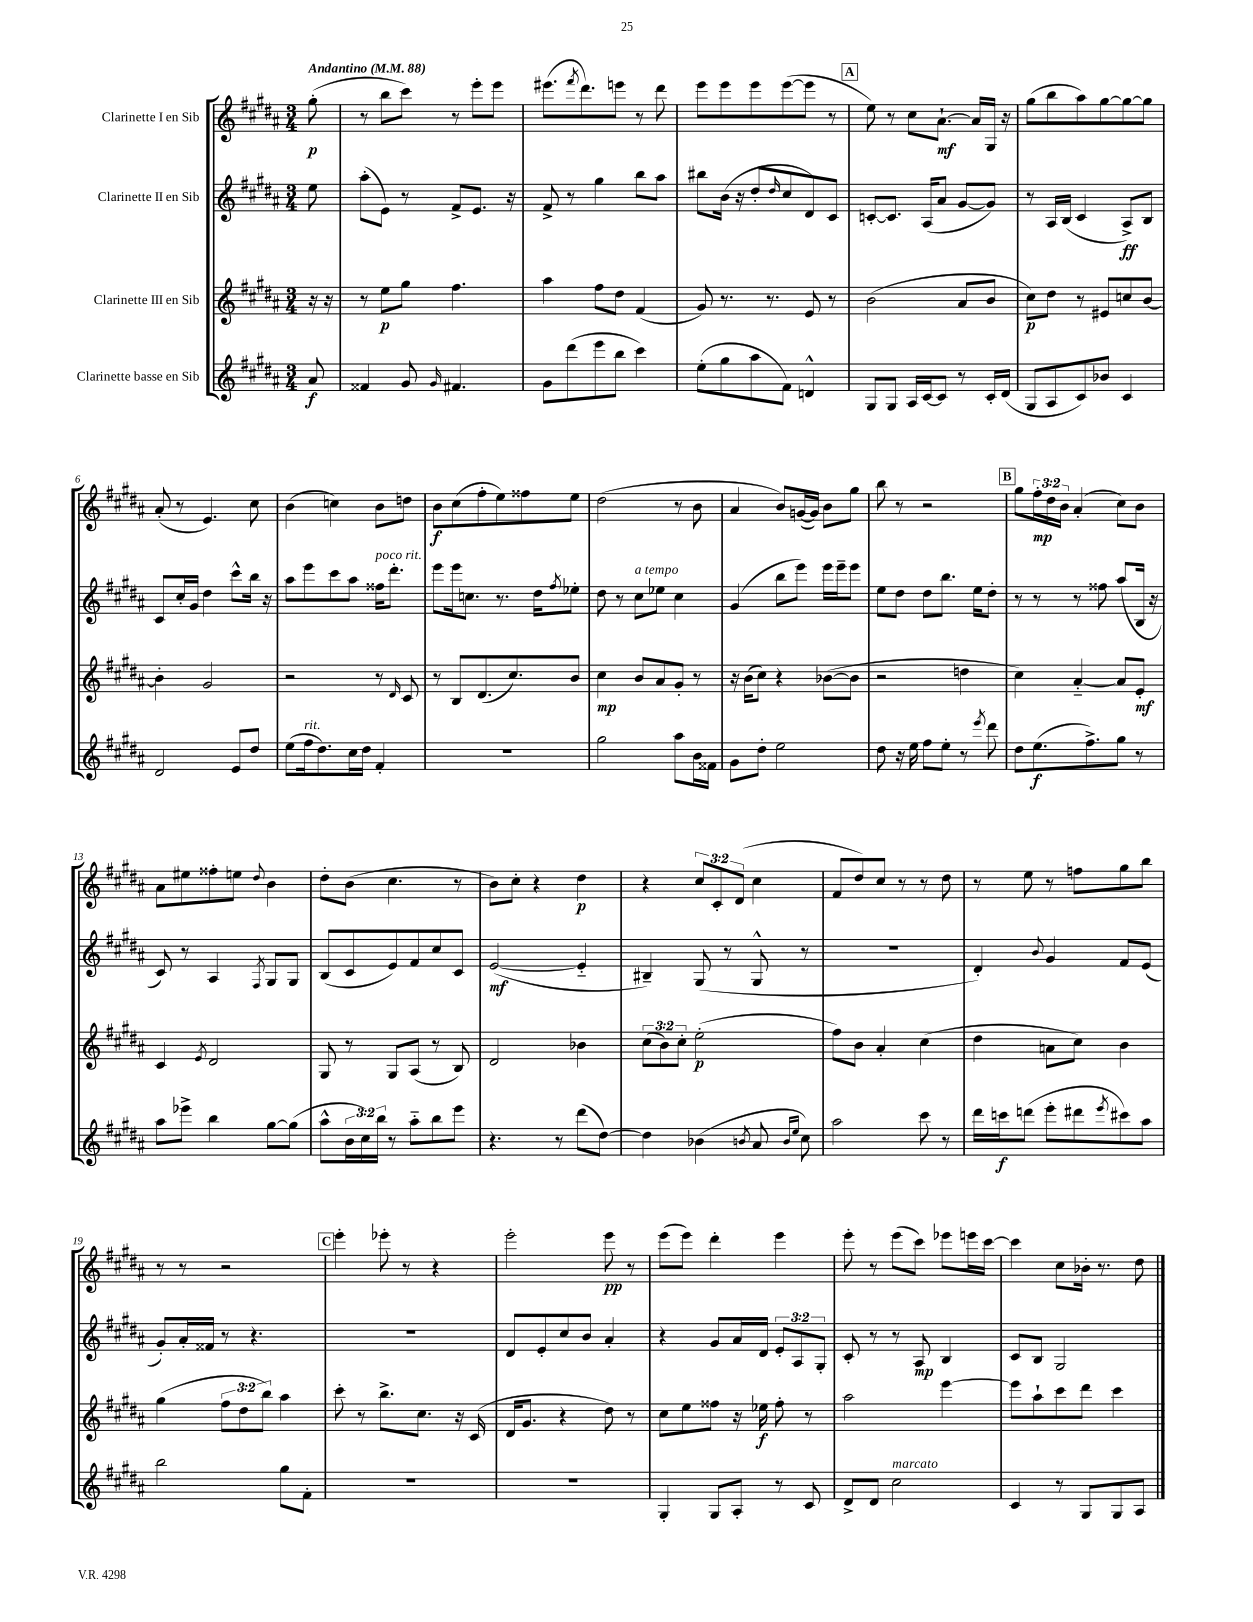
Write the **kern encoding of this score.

**kern	**dynam	**kern	**dynam	**kern	**dynam	**kern	**dynam
*part4	*part4	*part3	*part3	*part2	*part2	*part1	*part1
*staff4	*staff4	*staff3	*staff3	*staff2	*staff2	*staff1	*staff1
*I"Clarinette basse en Sib	*	*I"Clarinette III en Sib	*	*I"Clarinette II en Sib	*	*I"Clarinette I en Sib	*
*clefG2	*	*clefG2	*	*clefG2	*	*clefG2	*
*k[f#c#g#d#a#]	*	*k[f#c#g#d#a#]	*	*k[f#c#g#d#a#]	*	*k[f#c#g#d#a#]	*
*M3/4	*	*M3/4	*	*M3/4	*	*M3/4	*
*MM88	*	*MM88	*	*MM88	*	*MM88	*
=	=	=	=	=	=	=	=
!	!	!	!	!	!	!LO:TX:a:B:t=Andantino	!
8a#/	f	16r	.	8ee\	.	(8gg#'\	p
.	.	16r	.	.	.	.	.
=1	=1	=1	=1	=1	=1	=1	=1
4f##X/	.	8r	.	(8aa#'\L	.	8r	.
.	.	8ee\L	p	8e\J)	.	8bb\L	.
8g#/	.	8gg#\J	.	8r	.	8ccc#\J)	.
16qqg#/	.	.	.	.	.	.	.
4.f#X/	.	4.ff#\	.	8f#^/L	.	8r	.
.	.	.	.	8.e/J	.	8eee'\L	.
.	.	.	.	.	.	8eee\J	.
.	.	.	.	16r	.	.	.
=2	=2	=2	=2	=2	=2	=2	=2
8g#\L	.	4aa#\	.	8f#^/	.	(8.eee#X\L	.
(8ddd#\	.	.	.	8r	.	.	.
.	.	.	.	.	.	8qfff#/	.
.	.	.	.	.	.	8.ddd#\)	.
8eee\	.	8ff#\L	.	4gg#\	.	.	.
8bb\J	.	8dd#\J	.	.	.	8eeen\J	.
4ccc#\)	.	(4f#/	.	8bb\L	.	8r	.
.	.	.	.	8aa#\J	.	8ddd#\	.
=3	=3	=3	=3	=3	=3	=3	=3
(8ee'\L	.	8g#/)	.	8bb#X\L	.	8eee\L	.
8gg#\	.	8.r	.	(16b\Jk	.	8eee\	.
.	.	.	.	16r	.	.	.
8aa#\	.	.	.	8dd#'/L	.	8eee\	.
.	.	8.r	.	.	.	.	.
.	.	.	.	16qqdd#/	.	.	.
8f#\J)	.	.	.	8cc#/	.	([8eee\	.
4dn^^/	.	8e/	.	8d#/)	.	8eee\J]	.
.	.	8r	.	8c#/J	.	8r	.
!!LO:REH:place=s1:t=A
=4	=4	=4	=4	=4	=4	=4	=4
8G#/L	.	(2b\	.	[8cn'/L	.	8ee\)	.
8G#/J	.	.	.	8.c/J]	.	8r	.
16A#/LL	.	.	.	.	.	8cc#\L	.
[16c#/J	.	.	.	(16A#/KL	.	.	.
8c#/J]	.	.	.	8a#/J	.	[8.a#`\J	mf
8r	.	8a#/L	.	[8g#/L	.	.	.
.	.	.	.	.	.	16a#/LL]	.
16c#'/LL	.	8b/J	.	8g#/J])	.	16G#/JJ	.
(16d#/JJ	.	.	.	.	.	16r	.
=5	=5	=5	=5	=5	=5	=5	=5
8G#/L	.	8cc#\L)	p	8r	.	(8gg#\L	.
8A#/	.	8dd#\J	.	16A#/LL	.	8bb\	.
.	.	.	.	(16B/JJ	.	.	.
8c#/)	.	8r	.	4c#/	.	8aa#\)	.
8b-X/J	.	8e#X/L	.	.	.	[8gg#\	.
4c#/	.	8ccn/	.	8A#^/L)	ff	8gg#\_	.
.	.	[8b/J	.	8B/J	.	8gg#\J]	.
!!LO:LB:g=z
=6	=6	=6	=6	=6	=6	=6	=6
2d#/	.	4b'\]	.	8c#/L	.	(8a#'/	.
.	.	.	.	16cc#'/L	.	8r	.
.	.	.	.	16g#/JJ	.	.	.
.	.	2g#/	.	4dd#\	.	4.e/)	.
8e/L	.	.	.	8ccc#^^\L	.	.	.
8dd#/J	.	.	.	16bb\Jk	.	8cc#\	.
.	.	.	.	16r	.	.	.
=7	=7	=7	=7	=7	=7	=7	=7
(8ee\L	.	2r	.	8aa#\L	.	(4b\	.
!LO:TX:a:i:t=rit.	!	!	!	!	!	!	!
16ff#\k	.	.	.	8eee\	.	.	.
8.dd#\)	.	.	.	.	.	.	.
.	.	.	.	8ccc#\	.	4ccn\)	.
16cc#\L	.	.	.	8aa#\J	.	.	.
16dd#\JJ	.	.	.	.	.	.	.
!	!	!	!	!LO:TX:a:i:t=poco rit.	!	!	!
4f#'/	.	8r	.	16ff##X\KL	.	8b\L	.
.	.	.	.	8.ddd#'\J	.	.	.
.	.	16qqd#/	.	.	.	.	.
.	.	8c#/	.	.	.	8ddn\J	.
=8	=8	=8	=8	=8	=8	=8	=8
2.r	.	8r	.	8eee\L	.	8b\L	f
.	.	8B/L	.	16eee\k	.	(8cc#\	.
.	.	.	.	8.ccn\J	.	.	.
.	.	(8.d#/	.	.	.	8ff#'\	.
.	.	.	.	8.r	.	8ee\)	.
.	.	8.cc#/)	.	.	.	.	.
.	.	.	.	.	.	8ff##X\	.
.	.	.	.	16dd#\KL	.	.	.
.	.	.	.	8qff#/	.	.	.
.	.	8b/J	.	8ee-X'\J	.	8ee\J	.
=9	=9	=9	=9	=9	=9	=9	=9
2gg#\	.	4cc#\	mp	8dd#\	.	(2dd#\	.
.	.	.	.	8r	.	.	.
!	!	!	!	!LO:TX:a:i:t=a tempo	!	!	!
.	.	8b/L	.	8cc#\L	.	.	.
.	.	8a#/	.	8ee-X\J	.	.	.
8aa#\L	.	8g#'/J	.	4cc#\	.	8r	.
16b\L	.	8r	.	.	.	8b\	.
16f##X\JJ	.	.	.	.	.	.	.
=10	=10	=10	=10	=10	=10	=10	=10
8g#\L	.	16r	.	(4g#/	.	4a#/	.
.	.	(16b\KL	.	.	.	.	.
8dd#'\J	.	8cc#\J)	.	.	.	.	.
2ee\	.	4r	.	8bb\L	.	8b/L)	.
.	.	.	.	8eee\J)	.	([16gn/L	.
.	.	.	.	.	.	16g/JJ])	.
.	.	([8b-X\L	.	16eee\LL	.	8b\L	.
.	.	.	.	16eee~\J	.	.	.
.	.	8b-\J]	.	8eee\J	.	8gg#\J	.
=11	=11	=11	=11	=11	=11	=11	=11
8dd#\	.	2r	.	8ee\L	.	8bb\	.
16r	.	.	.	8dd#\J	.	8r	.
16ee\	.	.	.	.	.	.	.
8ff#\L	.	.	.	8dd#\L	.	2r	.
8ee'\J	.	.	.	8.bb\J	.	.	.
8r	.	4ddn\	.	.	.	.	.
.	.	.	.	16ee\KL	.	.	.
8qeee/	.	.	.	.	.	.	.
8ddd#\	.	.	.	8dd#'\J	.	.	.
!!LO:REH:place=s1:t=B
=12	=12	=12	=12	=12	=12	=12	=12
8dd#\L	.	4cc#\)	.	8r	.	8gg#\L	.
(8.ee\	f	.	.	8r	.	24ff#'\L	mp
.	.	.	.	.	.	24dd#\	.
.	.	.	.	.	.	24b\JJ	.
.	.	[4a#/	.	8r	.	(4a#'/	.
8.ff#^\)	.	.	.	.	.	.	.
.	.	.	.	8ff##X\	.	.	.
8gg#\J	.	8a#/L]	.	(8aa#/L	.	8cc#\L)	.
8r	.	8e'/J	mf	16B/Jk	.	8b\J	.
.	.	.	.	16r	.	.	.
!!LO:LB:g=z
=13	=13	=13	=13	=13	=13	=13	=13
8aa#\L	.	4c#/	.	8c#/)	.	8a#\L	.
8eee-X^\J	.	.	.	8r	.	8ee#X\	.
.	.	8qe/	.	.	.	.	.
4bb\	.	2d#/	.	4A#/	.	8ff##X'\	.
.	.	.	.	.	.	8een\J	.
.	.	.	.	8qF#/	.	8qqdd#/	.
[8gg#\L	.	.	.	8G#/L	.	4b\	.
(8gg#\J]	.	.	.	8G#/J	.	.	.
=14	=14	=14	=14	=14	=14	=14	=14
8aa#^^\L	.	8G#/	.	(8B/L	.	8dd#'\L	.
24b\L	.	8r	.	8c#/	.	(8b\J	.
24cc#\)	.	.	.	.	.	.	.
24bb\JJ	.	.	.	.	.	.	.
8r	.	8G#/L	.	8e/)	.	4.cc#\	.
8aa#\L	.	(8A#/J	.	8f#/	.	.	.
8bb\	.	8r	.	8cc#/	.	.	.
8eee\J	.	8B/)	.	8c#/J	.	8r	.
=15	=15	=15	=15	=15	=15	=15	=15
4.r	.	2d#/	.	([2e/	mf	8b\L)	.
.	.	.	.	.	.	8cc#'\J	.
.	.	.	.	.	.	4r	.
8r	.	.	.	.	.	.	.
(8ddd#\L	.	4b-X\	.	4e/]	.	4dd#\	p
[8dd#\J)	.	.	.	.	.	.	.
=16	=16	=16	=16	=16	=16	=16	=16
4dd#\]	.	(12cc#\L	.	4B#X~/)	.	4r	.
.	.	12b\)	.	.	.	.	.
.	.	12cc#'\J	.	.	.	.	.
(4b-X\	.	(2ee'\	p	(8G#/	.	12cc#/L	.
.	.	.	.	.	.	12c#'/	.
.	.	.	.	8r	.	.	.
.	.	.	.	.	.	(12d#/J	.
8qbn/	.	.	.	.	.	.	.
8a#/	.	.	.	8G#^^/	.	4cc#\	.
16qqb/LL	.	.	.	.	.	.	.
16qqee/JJ	.	.	.	.	.	.	.
8cc#\)	.	.	.	8r	.	.	.
=17	=17	=17	=17	=17	=17	=17	=17
2aa#\	.	8ff#\L)	.	2.r	.	8f#/L	.
.	.	8b\J	.	.	.	8dd#/)	.
.	.	4a#'/	.	.	.	8cc#/J	.
.	.	.	.	.	.	8r	.
8ccc#\	.	(4cc#\	.	.	.	8r	.
8r	.	.	.	.	.	8dd#\	.
=18	=18	=18	=18	=18	=18	=18	=18
16ddd#\LL	.	4dd#\	.	4d#'/)	.	8r	.
16cccn\J	f	.	.	.	.	.	.
(8dddn\J	.	.	.	.	.	8ee\	.
.	.	.	.	8qqb/	.	.	.
8eee'\L	.	8an\L	.	4g#/	.	8r	.
8ddd#X\	.	8cc#\J)	.	.	.	8ffn\L	.
8qeee/	.	.	.	.	.	.	.
8ccc#X\)	.	4b\	.	8f#/L	.	8gg#\	.
8aa#\J	.	.	.	(8e/J	.	8bb\J	.
!!LO:LB:g=z
=19	=19	=19	=19	=19	=19	=19	=19
2bb\	.	(4gg#\	.	8g#'/L)	.	8r	.
.	.	.	.	16a#'/L	.	8r	.
.	.	.	.	16f##X/JJ	.	.	.
.	.	12ff#\L	.	8r	.	2r	.
.	.	12dd#\	.	.	.	.	.
.	.	.	.	4.r	.	.	.
.	.	12bb\J)	.	.	.	.	.
8gg#\L	.	4aa#\	.	.	.	.	.
8f#'\J	.	.	.	.	.	.	.
!!LO:REH:place=s1:t=C
=20	=20	=20	=20	=20	=20	=20	=20
2.r	.	8ccc#'\	.	2.r	.	4eee'\	.
.	.	8r	.	.	.	.	.
.	.	8.bb^\L	.	.	.	8eee-X'\	.
.	.	.	.	.	.	8r	.
.	.	8.cc#\J	.	.	.	.	.
.	.	.	.	.	.	4r	.
.	.	16r	.	.	.	.	.
.	.	(16c#/	.	.	.	.	.
=21	=21	=21	=21	=21	=21	=21	=21
2.r	.	16d#/KL	.	8d#/L	.	2eee'\	.
.	.	8.g#/J	.	.	.	.	.
.	.	.	.	8e'/	.	.	.
.	.	4r	.	8cc#/	.	.	.
.	.	.	.	8b/J	.	.	.
.	.	8dd#\)	.	4a#'/	.	8eee\	pp
.	.	8r	.	.	.	8r	.
=22	=22	=22	=22	=22	=22	=22	=22
4G#'/	.	8cc#\L	.	4r	.	(8eee\L	.
.	.	8ee\	.	.	.	8eee\J)	.
8G#/L	.	8ff##X\J	.	8g#/L	.	4ddd#'\	.
8A#'/J	.	16r	.	16a#/L	.	.	.
.	.	16ee-X\	f	16d#/JJ	.	.	.
8r	.	8ff##'\	.	12e'/L	.	4eee\	.
.	.	.	.	12A#/	.	.	.
8c#/	.	8r	.	.	.	.	.
.	.	.	.	12G#'/J	.	.	.
=23	=23	=23	=23	=23	=23	=23	=23
8d#^/L	.	2aa#\	.	8c#'/	.	8eee'\	.
8d#/J	.	.	.	8r	.	8r	.
!LO:TX:a:i:t=marcato	!	!	!	!	!	!	!
2cc#\	.	.	.	8r	.	(8eee\L	.
.	.	.	.	8A#/	mp	8ccc#\J)	.
.	.	[4eee\	.	4B/	.	8eee-X\L	.
.	.	.	.	.	.	16eeen\L	.
.	.	.	.	.	.	[16ccc#\JJ	.
=24	=24	=24	=24	=24	=24	=24	=24
4c#/	.	8eee\L]	.	8c#/L	.	4ccc#\]	.
.	.	8aa#`\	.	8B/J	.	.	.
8r	.	8ccc#\	.	2G#/	.	8cc#\L	.
8G#/L	.	8ddd#\J	.	.	.	16b-X'\Jk	.
.	.	.	.	.	.	8.r	.
8G#/	.	4ccc#\	.	.	.	.	.
8A#/J	.	.	.	.	.	8dd#\	.
==	==	==	==	==	==	==	==
*-	*-	*-	*-	*-	*-	*-	*-
